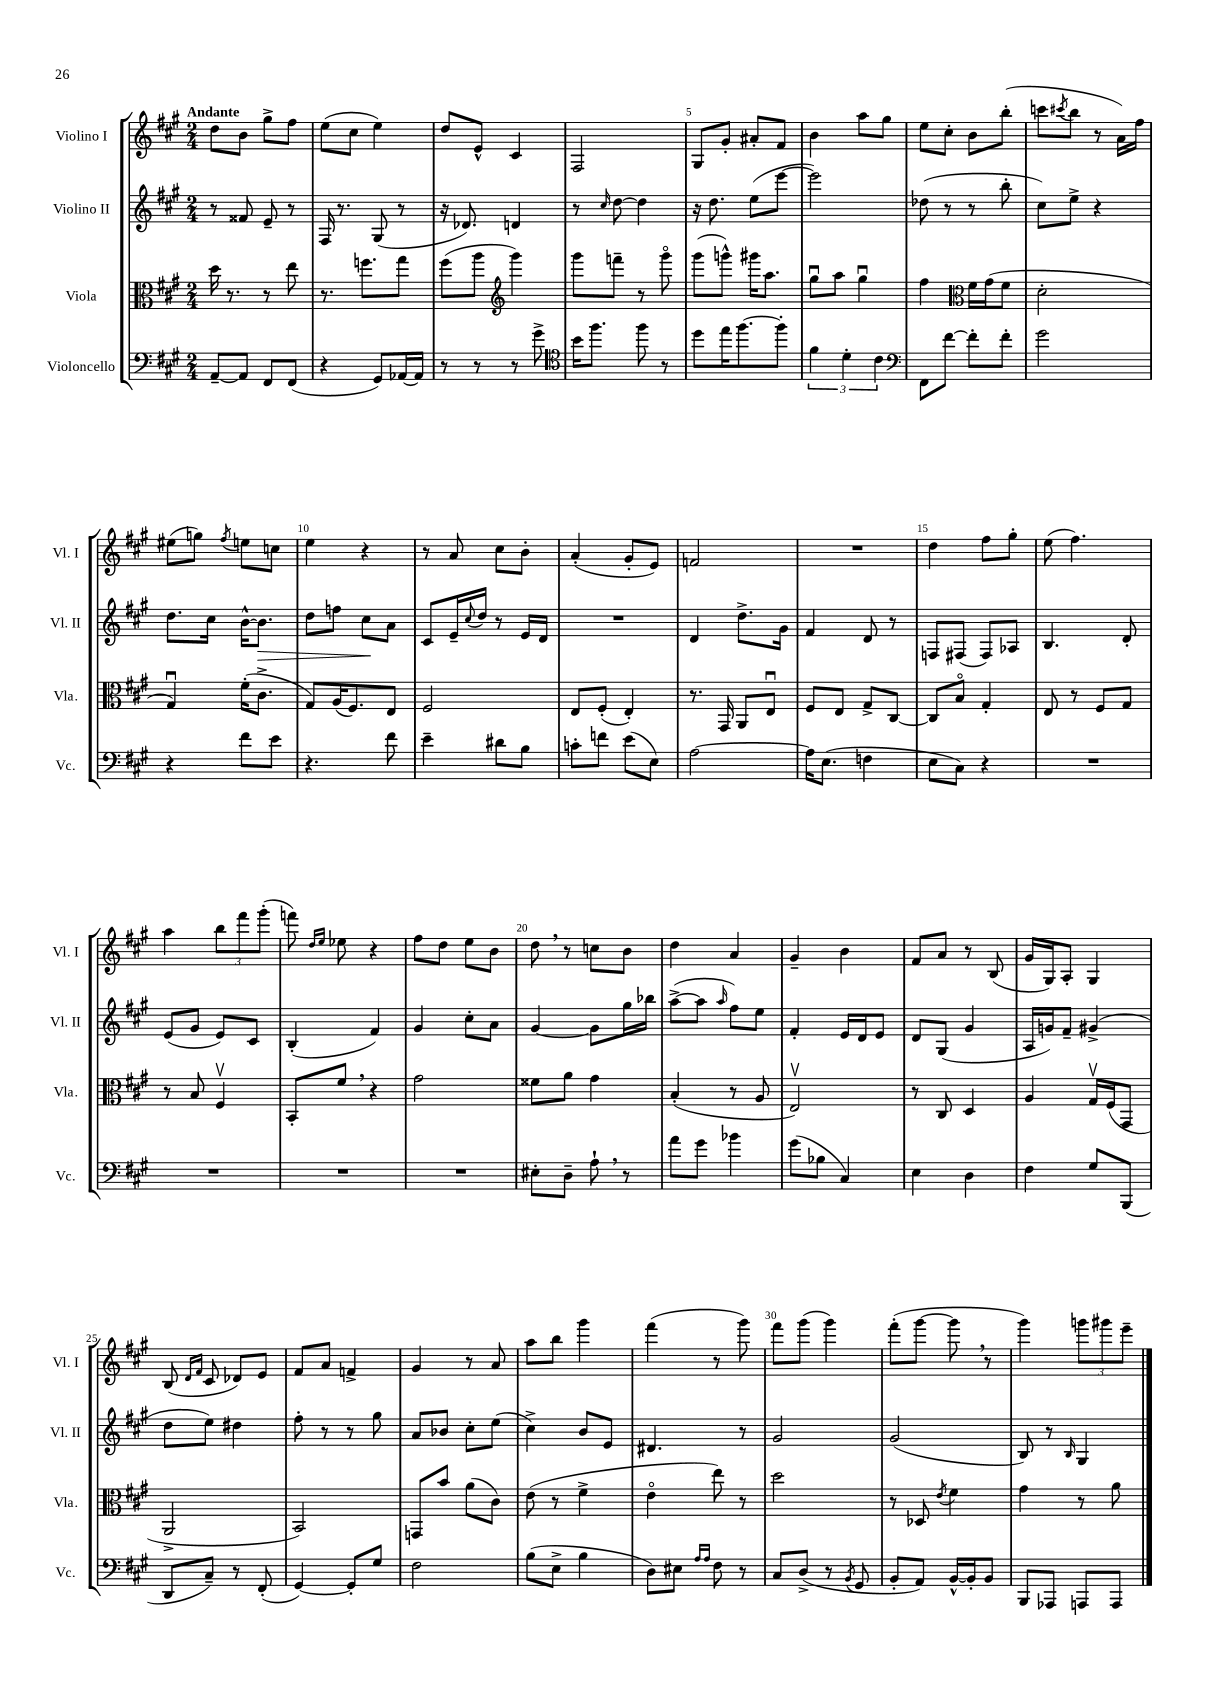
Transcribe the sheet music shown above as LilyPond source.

<<
\new StaffGroup <<
\new Staff = "s0" \with { instrumentName = "Violino I" shortInstrumentName = "Vl. I" } {
    \clef treble \key a \major \numericTimeSignature \time 2/4 \tempo "Andante"
    d''8 b'8 gis''8-> fis''8 |
    e''8( cis''8 e''4) |
    d''8 e'8-^ cis'4 |
    fis2 |
    gis8 gis'8-. ais'8-. fis'8 |
    b'4 a''8 gis''8 |
    e''8 cis''8-. b'8 b''8-.( |
    c'''8 \acciaccatura { cis'''8 } b''8 r8 a'16) fis''16 |
    eis''8( g''8) \acciaccatura { fis''8 } e''8 c''8 |
    e''4 r4 |
    r8 a'8 cis''8 b'8-. |
    a'4-.( gis'8-. e'8) |
    f'2 |
    R2 |
    d''4 fis''8 gis''8-. |
    e''8( fis''4.) |
    a''4 \tuplet 3/2 { b''8 fis'''8 gis'''8-.( } |
    f'''8) \grace { d''16 e''16 } ees''8 r4 |
    fis''8 d''8 e''8 b'8 |
    d''8 \breathe r8 c''8 b'8 |
    d''4 a'4 |
    gis'4-- b'4 |
    fis'8 a'8 r8 b8( |
    gis'16 gis16) a8-. gis4 |
    b8( \grace { d'16 fis'16 } cis'8 des'8) e'8 |
    fis'8 a'8 f'4-> |
    gis'4 r8 a'8 |
    a''8 b''8 gis'''4 |
    fis'''4( r8 gis'''8) |
    fis'''8 gis'''8( gis'''4) |
    fis'''8-.( gis'''8~ gis'''8 \breathe r8 |
    gis'''4) \tuplet 3/2 { g'''8 gis'''8 e'''8-- } \bar "|." |
}
\new Staff = "s1" \with { instrumentName = "Violino II" shortInstrumentName = "Vl. II" } {
    \clef treble \key a \major \numericTimeSignature \time 2/4
    r8 fisis'8 e'8-- r8 |
    fis16 r8. gis8( r8 |
    r16 des'8.) d'4 |
    r8 \grace { cis''16 } d''8~ d''4 |
    r16 d''8. e''8( e'''8~ |
    e'''2) |
    des''8( r8 r8 b''8-. |
    cis''8) e''8-> r4 |
    d''8. cis''16 b'16~-^ b'8.\> |
    d''8 f''8 cis''8\! a'8 |
    cis'8 e'16-- \appoggiatura { cis''8 } d''16 r8 e'16 d'16 |
    R2 |
    d'4 d''8.-> gis'16 |
    fis'4 d'8 r8 |
    f8 fis8( fis8) aes8 |
    b4. d'8-. |
    e'8( gis'8 e'8) cis'8 |
    b4-.( fis'4) |
    gis'4 cis''8-. a'8 |
    gis'4~ gis'8 gis''16 bes''16 |
    a''8~->( a''8 \grace { a''16 } fis''8) e''8 |
    fis'4-. e'16 d'16 e'8 |
    d'8 gis8( gis'4 |
    a16 g'16) fis'8-- gis'4->( |
    d''8 e''8) dis''4 |
    fis''8-. r8 r8 gis''8 |
    a'8 bes'8 cis''8-. e''8( |
    cis''4->) b'8 e'8 |
    dis'4. r8 |
    gis'2 |
    gis'2( |
    b8) r8 \grace { b16 } gis4 \bar "|." |
}
\new Staff = "s2" \with { instrumentName = "Viola" shortInstrumentName = "Vla." } {
    \clef alto \key a \major \numericTimeSignature \time 2/4
    d''16 r8. r8 e''8 |
    r8. f''8. gis''8 |
    fis''8( a''8 \clef treble gis'''4) |
    gis'''8 f'''8-- r8 gis'''8\flageolet |
    gis'''8( g'''8-^) gis'''16 a''8. |
    gis''8\downbow a''8 gis''4\downbow |
    fis''4 \clef alto fis'16 gis'16( fis'8 |
    d'2-. |
    gis4\downbow) fis'16-.( cis'8.-> |
    gis8) a16( fis8.) e8 |
    fis2 |
    e8 fis8-.( e4-.) |
    r8. gis,16 a,8 e8\downbow |
    fis8 e8 gis8-> cis8~ |
    cis8 b8\flageolet gis4-. |
    e8 r8 fis8 gis8 |
    r8 b8 fis4\upbow |
    b,8-. fis'8 \breathe r4 |
    gis'2 |
    fisis'8 a'8 gis'4 |
    b4-.( r8 a8 |
    e2\upbow) |
    r8 cis8 d4 |
    a4 gis16\upbow fis16( gis,8 |
    a,2-> |
    b,2) |
    g,8 b'8 a'8( cis'8) |
    e'8( r8 fis'4-> |
    e'4\flageolet e''8) r8 |
    d''2 |
    r8 des8 \acciaccatura { e'8 } fis'4 |
    gis'4 r8 a'8 \bar "|." |
}
\new Staff = "s3" \with { instrumentName = "Violoncello" shortInstrumentName = "Vc." } {
    \clef bass \key a \major \numericTimeSignature \time 2/4
    a,8~-- a,8 fis,8 fis,8( |
    r4 gis,8) aes,16~ aes,16 |
    r8 r8 r8 gis'8-> |
    \clef tenor b'16 fis''8. fis''8 r8 |
    d''8 e''16 fis''8.~ fis''8-. |
    \tuplet 3/2 { fis'4 d'4-. cis'4 } |
    \clef bass fis,8 fis'8~ fis'8-. fis'8-. |
    gis'2 |
    r4 fis'8 e'8 |
    r4. fis'8 |
    e'4-- dis'8 b8 |
    c'8-. f'8 e'8( e8) |
    a2~ |
    a16 e8.( f4 |
    e8 cis8) r4 |
    R2 |
    R2 |
    R2 |
    R2 |
    eis8-. d8-- a8-! \breathe r8 |
    a'8 gis'8 bes'4 |
    gis'8( bes8 cis4) |
    e4 d4 |
    fis4 gis8 b,,8( |
    d,8 cis8--) r8 fis,8-.( |
    gis,4~) gis,8-. gis8 |
    fis2 |
    b8( e8-> b4 |
    d8) eis8 \grace { a16 a16 } fis8 r8 |
    cis8 d8->( r8 \acciaccatura { b,8 } gis,8 |
    b,8-. a,8) b,16~-^ b,16-. b,8 |
    b,,8 aes,,8 a,,8 a,,8 \bar "|." |
}
>>
>>
\layout { \context { \Score \override BarNumber.break-visibility = ##(#f #t #t) barNumberVisibility = #(every-nth-bar-number-visible 5) } }
